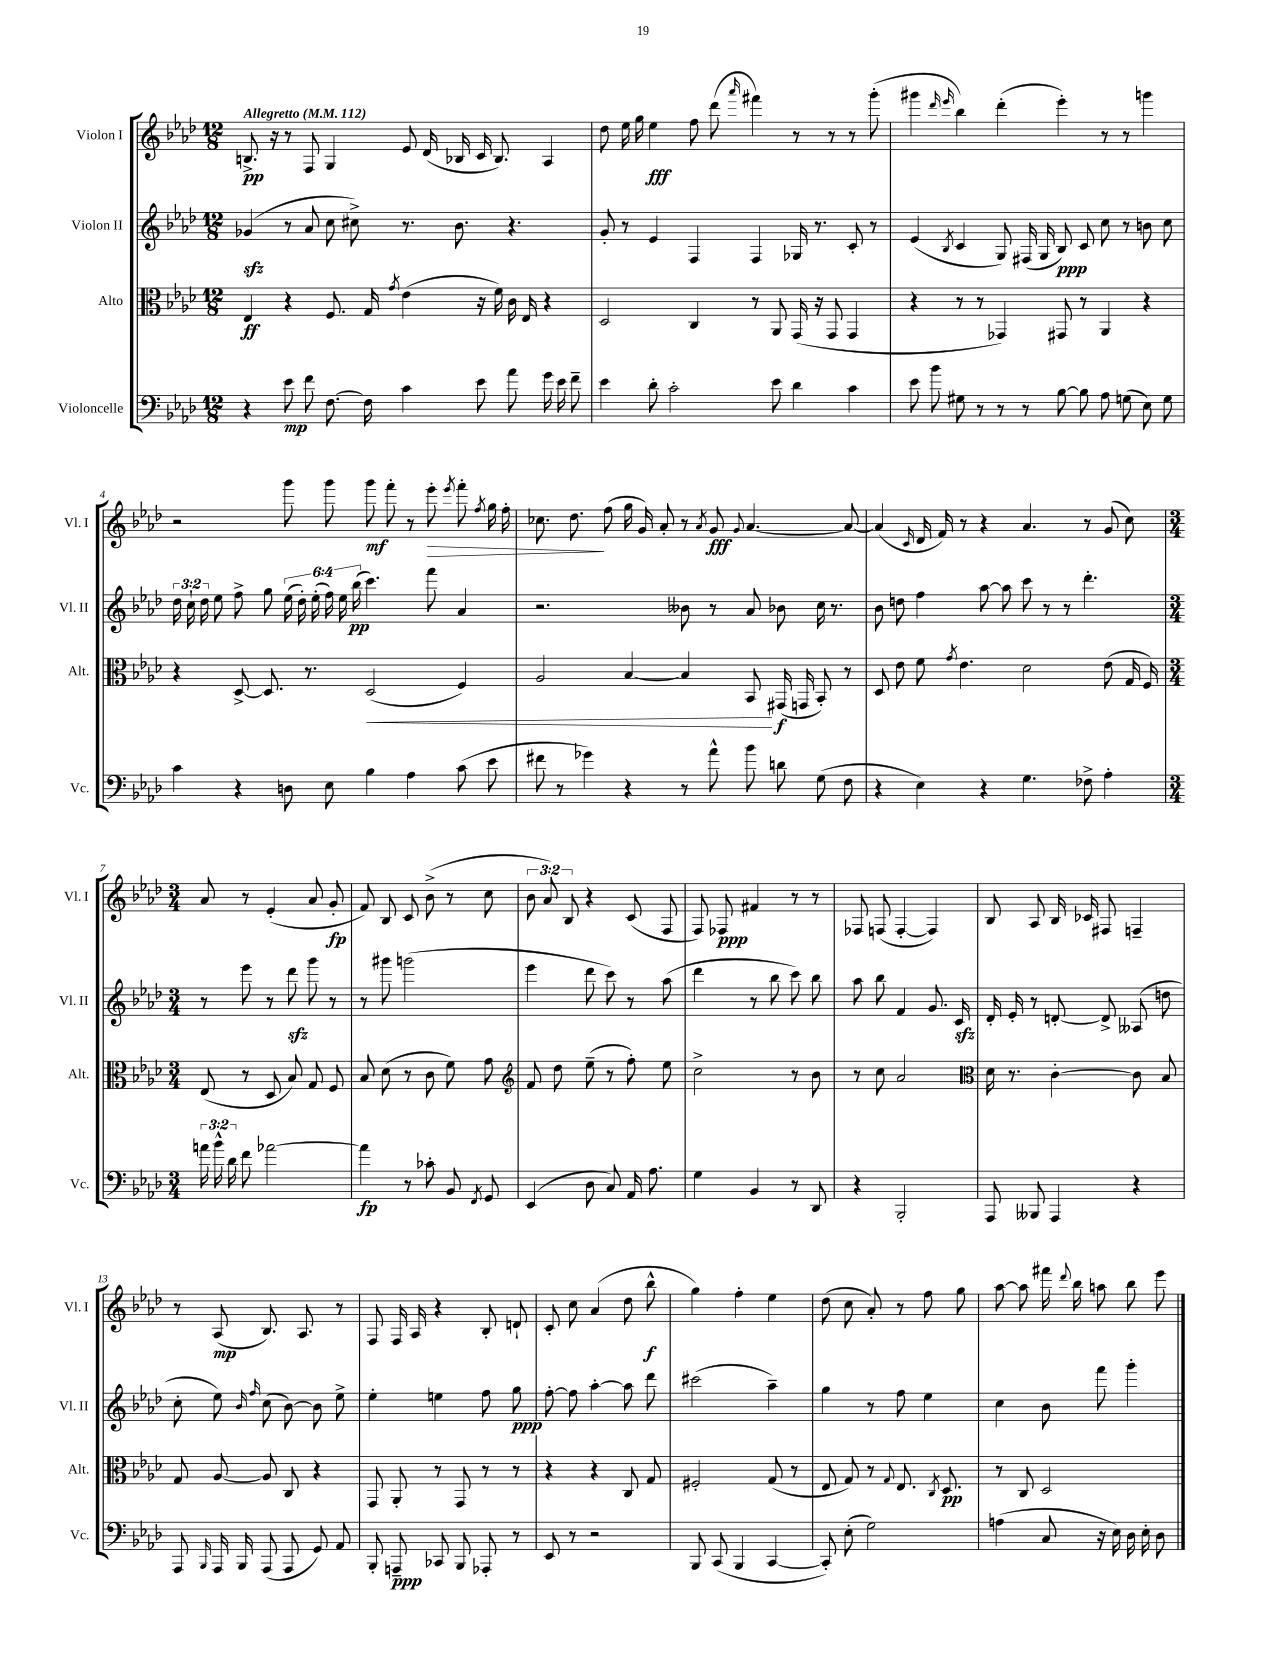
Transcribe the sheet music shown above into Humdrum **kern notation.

**kern	**kern	**kern	**kern
*staff4	*staff3	*staff2	*staff1
*clefF4	*clefC3	*clefG2	*clefG2
*k[b-e-a-d-]	*k[b-e-a-d-]	*k[b-e-a-d-]	*k[b-e-a-d-]
*M12/8	*M12/8	*M12/8	*M12/8
*MM112	*MM112	*MM112	*MM112
4r	4E-/	(4g-/	8.B^/
.	.	.	16r
8e-\	4r	8r	8r
8f\	.	8a-/	8F/
[8.F\	8.F/	8cc\	4G/
.	.	8cc#^\)	.
16F\]	16G/	.	.
.	8qg/	.	.
4c\	(4e-\	8.r	8e-/
.	.	.	(16d-/
.	.	8.b-\	16B-/
8e-\	16r	.	16c/
.	16f\)	.	8.B-/)
8a-\	16c\	4.r	.
.	16E-/	.	.
16g\	4r	.	4A-/
16e-\	.	.	.
8f~\	.	.	.
=	=	=	=
4e-\	2D-/	8g'/	8dd-\
.	.	8r	16ee-\
.	.	.	16gg\
8d-'\	.	4e-/	4ee-\
2c'\	.	.	.
.	4C/	4F/	8ff\
.	.	.	(8ddd-\
.	.	.	16qqaaa-/
.	8r	4F/	4fff#\)
8e-\	8AA-/	.	.
4d-\	(16GG/	16G-/	8r
.	16r	8.r	.
.	8GG/	.	8r
4c\	4GG/	8c'/	8r
.	.	8r	(8ggg'\
=	=	=	=
8e-\	4r	(4e-/	4ggg#\
8b-\	.	.	.
.	.	.	16qqddd-/
.	.	8qB-/	16qqeee-/
8G#\	8r	4c/	4bb-\)
8r	8r	.	.
8r	4GG-/)	8G/)	(4ddd-'\
8r	.	(16F#/	.
.	.	16G/	.
[8B-\	8GG#/	8B-/)	4eee-'\)
8B-\]	8r	8c/	.
8A-\	4AA-/	8cc\	8r
(8G\	.	8r	8r
8E-\)	4r	8b\	4ggg\
8G\	.	8cc\	.
=	=	=	=
4c\	4r	24dd-\	2r
.	.	24cc`\	.
.	.	24dd-\	.
.	.	8ee-\	.
4r	[8D-^/	8ff^\	.
.	8.D-/]	8gg\	.
8D\	.	(24ee-\	8ggg\
.	.	24dd-'\)	.
.	8.r	.	.
.	.	(24ee-'\	.
8E-\	.	24ff\)	8ggg\
.	.	24ee-\	.
.	.	(24bb-\	.
4B-\	(2D-/	4.ccc\)	8ggg\
.	.	.	8fff'\
4A-\	.	.	8r
.	.	8fff\	8eee-'\
.	.	.	8qeee-/
(8c\	4F/)	4a-/	8fff'\
.	.	.	8qff/
8e-\	.	.	16gg\
.	.	.	16ff'\
=	=	=	=
8f#\	2A-/	2.r	8.cc-\
8r	.	.	.
.	.	.	8.dd-\
4g-\)	.	.	.
.	.	.	(8ff\
4r	[4B-/	.	16gg\
.	.	.	16g/)
.	.	.	8a-'/
8r	4B-/]	8b--\	8r
.	.	.	8qa-/
8a-^^\	.	8r	8g/
.	.	.	8qqg/
8b-\	8BB-/	8a-/	[4.a-/
8d\	(16GG#/	8b-\	.
.	16GG/	.	.
(8G\	8BB-'/)	16cc\	.
.	.	8.r	.
8F\	8r	.	8a-/_
=	=	=	=
4r	8D-/	8b-\	(4a-/]
.	8e-\	8dd\	.
.	.	.	16qqc/
4E-\)	8f\	4ff\	16d-/
.	.	.	16f/)
.	8qg/	.	.
.	4.e-\	.	8r
4r	.	[8aa-\	4r
.	.	8aa-\]	.
4.G\	2d-\	8ccc\	4.a-/
.	.	8r	.
.	.	8r	.
8F-^\	.	4.ddd-'\	8r
4A-'\	(8e-\	.	(8g/
.	16G/	.	8cc\)
.	16F/)	.	.
=	=	=	=
*M3/4	*M3/4	*M3/4	*M3/4
24a\	(8E-/	8r	8a-/
24b-^^\	.	.	.
24d-\	.	.	.
8f\	8r	8eee-\	8r
[2a-\	8D-/	8r	(4e-'/
.	8B-/)	8ddd-\	.
.	8G/	8ggg\	8a-/
.	8F/	8r	8g'/
=	=	=	=
4a-\]	8B-/	8r	8f/)
.	(8d-\	8ggg#\	8B-/
8r	8r	(2ggg\	8c/
8c-'\	8c\	.	(8b-^\
8BB-/	8f\)	.	8r
8qFF/	.	.	.
8GG/	8g\	.	8cc\
=	=	=	=
*	*clefG2	*	*
(4EE-/	8f/	4eee-\	12b-\
.	.	.	12a-/)
.	8dd-\	.	.
.	.	.	12B-/
8D-\	(8ee-~\	8ddd-\	4r
8C/)	8r	8ccc\)	.
16AA-/	8ff'\)	8r	(8c/
8.A-\	.	.	.
.	8ee-\	(8aa-\	8F/
=	=	=	=
4G\	2cc^\	4ddd-\	8F/)
.	.	.	8F-/
4BB-/	.	8r	4f#/
.	.	8bb-\	.
8r	8r	8ccc\)	8r
8DD-/	8b-\	8bb-\	8r
=	=	=	=
4r	8r	8aa-\	8F-/
.	8cc\	8bb-\	(8F/
2BBB-'/	2a-/	4f/	[4F'/
.	.	8.g/	4F/])
.	.	16c/	.
=	=	=	=
*	*clefC3	*	*
8AAA-/	16d-\	16d-'/	8B-/
.	8.r	16e-'/	.
8BBB--/	.	8r	8A-/
4AAA-/	[4c'\	[8d'/	16B-/
.	.	.	16c-/
.	.	8d^/]	8F#/
4r	8c\]	(8A--/	4F~/
.	8B-/	8dd\	.
=	=	=	=
8AAA-/	8G/	8cc'\	8r
16qqBBB-/	.	.	.
16AAA-/	[8A-/	8ee-\)	(8A-/
16BBB-/	.	.	.
.	.	16qqb-/	.
.	.	16qqff/	.
(8AAA-/	8A-/]	(8cc\	8.B-/)
8AAA-/	8C/	[8b-\)	.
.	.	.	8.A-/
8GG/)	4r	8b-\]	.
8AA-/	.	8ee-^\	8r
=	=	=	=
8BBB-'/	8GG/	4ee-'\	8F/
8AAA~/	8AA-'/	.	16F/
.	.	.	16A-/
8CC-/	8r	4ee\	4r
8BBB-/	8GG/	.	.
8AAA-'/	8r	8ff\	8B-'/
8r	8r	8gg\	8d`/
=	=	=	=
8EE-/	4r	[8ff'\	8c'/
8r	.	8ff\]	8cc\
2r	4r	[4aa-'\	(4a-/
.	8C/	8aa-\]	8dd-\
.	8G/	8ddd-\	8bb-^^\
=	=	=	=
8BBB-/	2F#'/	(2ccc#\	4gg\)
(8CC/	.	.	.
4BBB-/	.	.	4ff'\
[4CC/	(8G/	4aa-~\)	4ee-\
.	8r	.	.
=	=	=	=
8CC'/])	8E-/	4gg\	(8dd-\
(8E-'\	8G/)	.	8cc\
2G\)	8r	8r	8a-'/)
.	8qqG/	.	.
.	8.E-/	8ff\	8r
.	.	4ee-\	8ff\
.	8qC/	.	.
.	8.D-/	.	.
.	.	.	8gg\
=	=	=	=
(4A\	8r	4cc\	[8aa-\
.	8C/	.	8aa-\]
8C/	2D-/	8b-\	16fff#\
.	.	.	8qqddd-/
.	.	.	16bb-\
16r	.	8fff\	8aa\
16E-\)	.	.	.
16D-\	.	4ggg'\	8bb-\
16E-'\	.	.	.
8D-\	.	.	8eee-\
==	==	==	==
*-	*-	*-	*-
